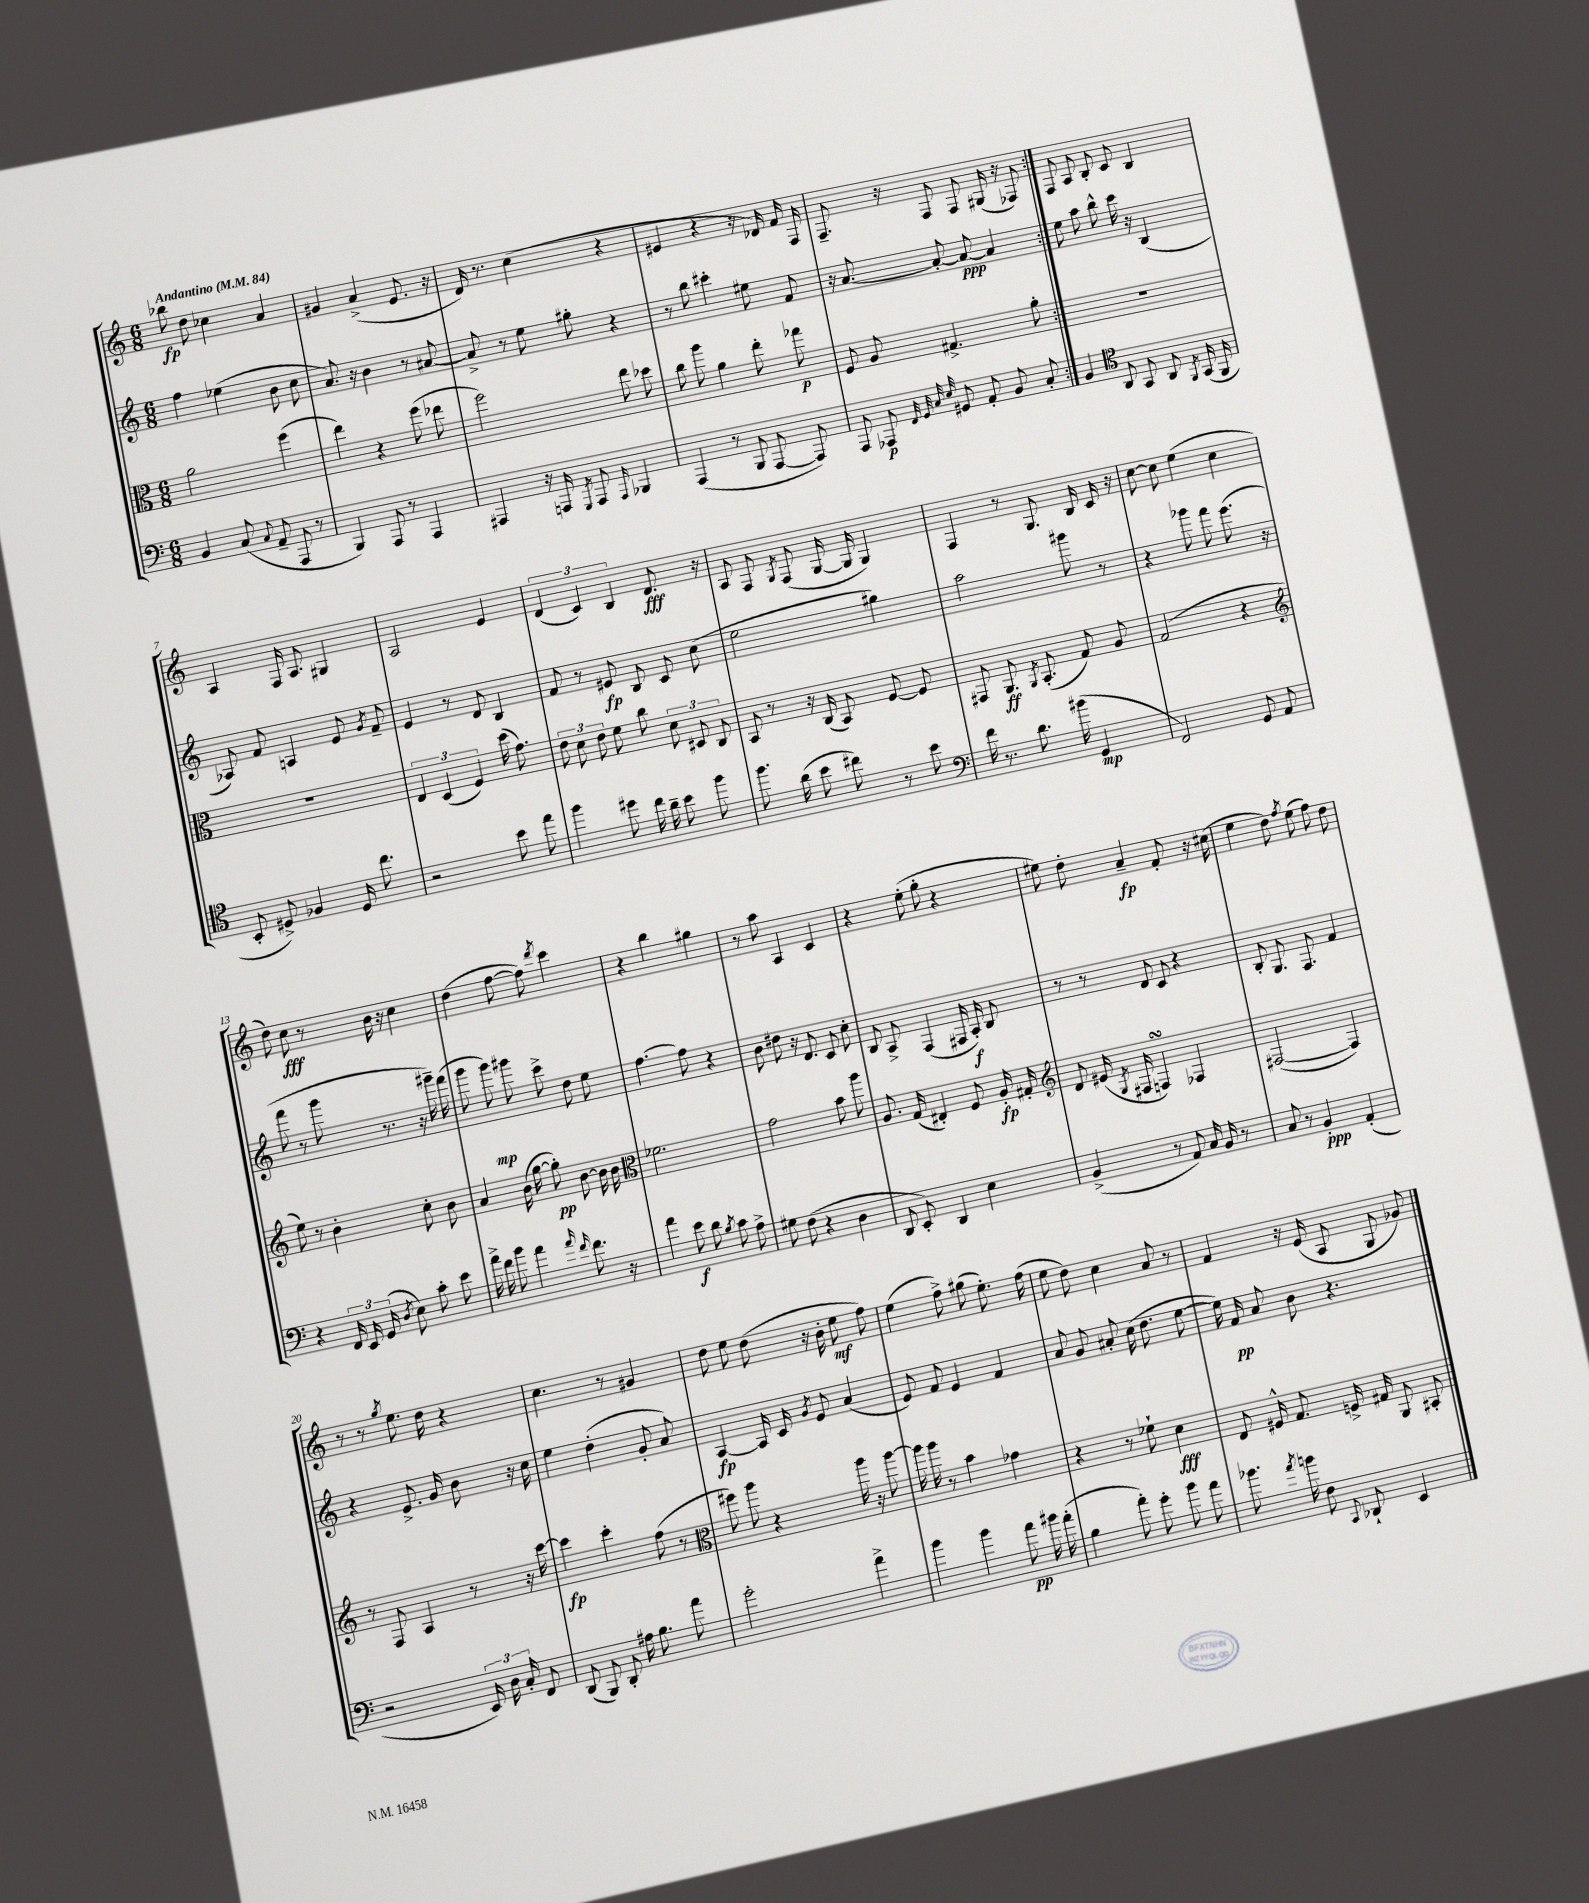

**kern	**kern	**kern	**kern
*staff4	*staff3	*staff2	*staff1
*clefF4	*clefC3	*clefG2	*clefG2
*k[]	*k[]	*k[]	*k[]
*M6/8	*M6/8	*M6/8	*M6/8
*MM84	*MM84	*MM84	*MM84
4BB/	2a\	4ff\	8bb-\
.	.	.	8dd\
(8C/	.	(4ee-\	4cc-\
8qqC/	.	.	.
8AA~/	.	.	.
8AAA/	(4ff\	8b\	4a/
8r	.	8cc\	.
=	=	=	=
4BBB/)	4ee\)	8.a/)	4g#/
.	.	16r	.
8AAA/	4r	4b\	(4a^/
8r	.	.	.
4AAA/	(8ff\	8r	8.e/
.	8ee-\	[8a#/	.
.	.	.	16r
=	=	=	=
4AAA#/	2ff\)	8a#^/]	16d/)
.	.	.	8.r
.	.	8r	.
16r	.	8ee\	(4cc\
16AAA/	.	.	.
8qGGG/	.	.	.
8AAA/	.	8gg#'\	.
16qqAAA/	.	.	.
4BBB-/	8ee\	4r	4r
.	8dd-\	.	.
=	=	=	=
(4AAA/	8cc\	8r	4e#/
.	8aa\	8bb\	.
8r	4a\	4ccc#'\	4r
8BBB/	.	.	.
[8AAA/	8ee'\	8ee#\	16r
.	.	.	16d-/)
8AAA/])	8gg-\	8f/	16f/
.	.	.	16F/
=	=	=	=
8AAA/	8F/	16r	8.F~/
.	.	[8.a/	.
8AAA-/	8A/	.	.
.	.	.	16r
32qqFF/	.	.	.
32qqGG/	.	.	.
32qqC/	.	.	.
32qqE/	.	.	.
8GG#/	4.G#^/	8a'/_	8F/
8AA'/	.	8a/_	8F/
8BB/	.	4a/]	(16G#/
.	.	.	16r
8C'/	8a'\	.	8F-/)
=:|!	=:|!	=:|!	=:|!
4BB/	2.r	8ee\	8F/
.	.	8aa\	8A/
*clefC4	*	*	*
8AA/	.	8bb^^\	8B'/
8GG/	.	16ccc\	8c/
.	.	16r	.
8AA/	.	(4B/	4B/
8qFF/	.	.	.
(16GG/	.	.	.
16FF/	.	.	.
=	=	=	=
8BB'/	2.r	8A-/)	4A/
8D#^/)	.	8f/	.
4F-/	.	4A/	16F/
.	.	.	8.A/
16D#/	.	8e/	4G#/
8.cc\	.	.	.
.	.	8qg/	.
.	.	8f~/	.
=	=	=	=
2r	6E/	4e/	2A/
.	(6D/	.	.
.	.	8r	.
.	6F/)	.	.
.	.	8d/	.
8b\	(16dd\	4B/	4e/
.	8.g\)	.	.
8ee\	.	.	.
=	=	=	=
4ff\	12e\	8f/	(6d/
.	12d\	.	.
.	.	8r	.
.	12e\	.	6c/)
8dd#\	8f\	8e#/	.
.	.	.	6B/
16cc\	8cc\	8B/	.
16a~\	.	.	.
8b\	12d\	8c/	8.d/
.	12D#/	.	.
8ff\	.	(8cc\	.
.	12C/	.	.
.	.	.	16r
=	=	=	=
8.ff\	8BB/	2ee\	8A/
.	8r	.	8F/
(16a\	.	.	.
.	.	.	8qG/
8b\	16r	.	(8F/
.	(16C/	.	.
8cc#\)	8BB/)	.	[16G/
.	.	.	16G/]
8r	[8F/	4gg#\)	4G/)
8b\	8F/]	.	.
=	=	=	=
*clefF4	*	*	*
16f\	8GG#/	2aa\	4F/
8.r	.	.	.
.	8.AA/	.	.
8.d\	.	.	8r
.	8qAA/	.	.
.	(8.BB'/	.	.
.	.	.	8.G/
(16b#\	.	.	.
4GG/	8G/)	8ggg#\	.
.	.	.	16B/
.	8A/	8r	16c/
.	.	.	16r
=	=	=	=
2FF/)	(2G/	4r	[8cc\
.	.	.	8cc\]
.	.	8ggg-\	(4ee\
.	.	8fff\	.
8GG/	4r	(8.eee\	4cc\
8AA/	.	.	.
.	.	16r	.
=	=	=	=
*	*clefG2	*	*
4r	8ee\)	8fff\	8dd\)
.	8r	8r	8cc\
24FF/	4b'\	8ggg\	8r
24EE/	.	.	.
(24GG/	.	.	.
8qD/	.	.	.
8E\)	.	8.r	16b\
.	.	.	16r
8c'\	8cc'\	.	4cc\
.	.	16r	.
8e\	8b\	16ggg#~\)	.
.	.	(16fff\	.
=	=	=	=
16a^\	4a/	8ggg\	(4dd\
16f\	.	.	.
8b\	.	8ggg\)	.
4a\	(16b\	8ggg#\	[8ff\
.	[16gg\	.	.
.	8gg'\])	8ccc^\	8ff\])
16qqa/	.	.	.
16qqf/	.	.	8qddd/
8.f\	[8b\	8dd\	4ccc\
.	16b\]	8ee\	.
16r	16b\	.	.
=	=	=	=
*	*clefC3	*	*
4a\	2.f-\	[4.ff\	4r
8e\	.	.	4bb\
8d\	.	8ff\]	.
8qB/	.	.	.
8c\	.	4r	4gg#\
8A^\	.	.	.
=	=	=	=
8G#\	2g\	8b\	8r
(8F\	.	8dd#\	8aa\
4r	.	16r	4A/
.	.	8.d/	.
4D\	8b\	8c/	4c/
.	8aa\	8cc'\	.
=	=	=	=
8DD/	8.A/	8B/	4r
8EE'/)	.	8A^/	.
.	(16G/	.	.
4DD/	4E#'/)	(4F/	(8ee'\
.	.	.	8gg'\
4E\	8F/	16F#/	4r
.	.	16A'/)	.
.	16A'/	8B/	.
.	16G#'/	.	.
=	=	=	=
*	*clefG2	*	*
(4BB^/	8d/	8r	8ee#\)
.	(16e#/	8r	8dd'\
.	8qG/	.	.
.	16F#/	.	.
8r	4F/)	8d/	4a~/
8AA/)	.	8c/	.
16C/	4F-/	4r	8f'/
16BB/	.	.	.
8r	.	.	16r
.	.	.	(16cc#\
=	=	=	=
8C/	([2F#/	8B'/	4ee\
8r	.	8.G/	.
4BB'/	.	.	8dd\)
.	.	8.F/	.
.	.	.	8qff/
.	.	.	(8ee\
(4AA'/	4F#/])	4f/	8ff\)
.	.	.	8dd\
=	=	=	=
2r	8r	4r	8r
.	8F/	.	8r
.	.	.	8qgg/
.	4A/	8.e^/	8.ee\
.	.	16g/	16dd\
24EE/)	8r	8b\	4r
24D\	.	.	.
24C'/	.	.	.
8FF/	16r	16r	.
.	[16ccc\	16cc\	.
=	=	=	=
(8DD/	4ccc\]	4ee\	4.cc\
8BBB/)	.	.	.
8DD'/	4ccc'\	(4dd'\	.
16A#\	.	.	8r
8.B\	.	.	.
.	(8ff\	8g'/	4g#/
8a\	8r	8a/)	.
=	=	=	=
*	*clefC3	*	*
2g'\	8ff#\)	[4A/	8dd\
.	8aa\	.	8ee\
.	4r	16A/]	(8dd\
.	.	16c/	.
.	.	8qg/	.
.	.	8e/	16r
.	.	.	16b'\
4a^\	16aa\	(4a/	8ee\
.	16r	.	.
.	[8aa\	.	8ff\)
=	=	=	=
4b\	16aa\]	8e/)	(4ee\
.	16aa\	.	.
.	8r	8f/	.
4b\	4b\	4e/	8ff^\)
.	.	.	(8gg#\
8a\	4g-\	4f/	8.ee'\)
16b#\	.	.	.
(16a'\	.	.	(16ff\
=	=	=	=
4B\	4r	8a/	8ee\
.	.	8g/	8dd\)
8a'\)	8r	8a#'/	4cc\
8g'\	8f-`\	(16cc\	.
.	.	8.dd\	.
8b\	4d\	.	8a/
8a\	.	[8ee\	8r
=	=	=	=
8.b-\	8E/	16ee\])	4f/
.	.	16f/	.
.	16F#^^/	8a/	.
8qa/	.	.	.
16b\	8.G/	.	.
8F\	.	8b\	16r
.	.	.	(16e/
8qqCC/	.	.	.
8DD-`/	16F^/	4.r	8A/
.	16G#/	.	.
4EE/	8AA/	.	8G/
.	8BB#'/	.	8g-/)
==	==	==	==
*-	*-	*-	*-
